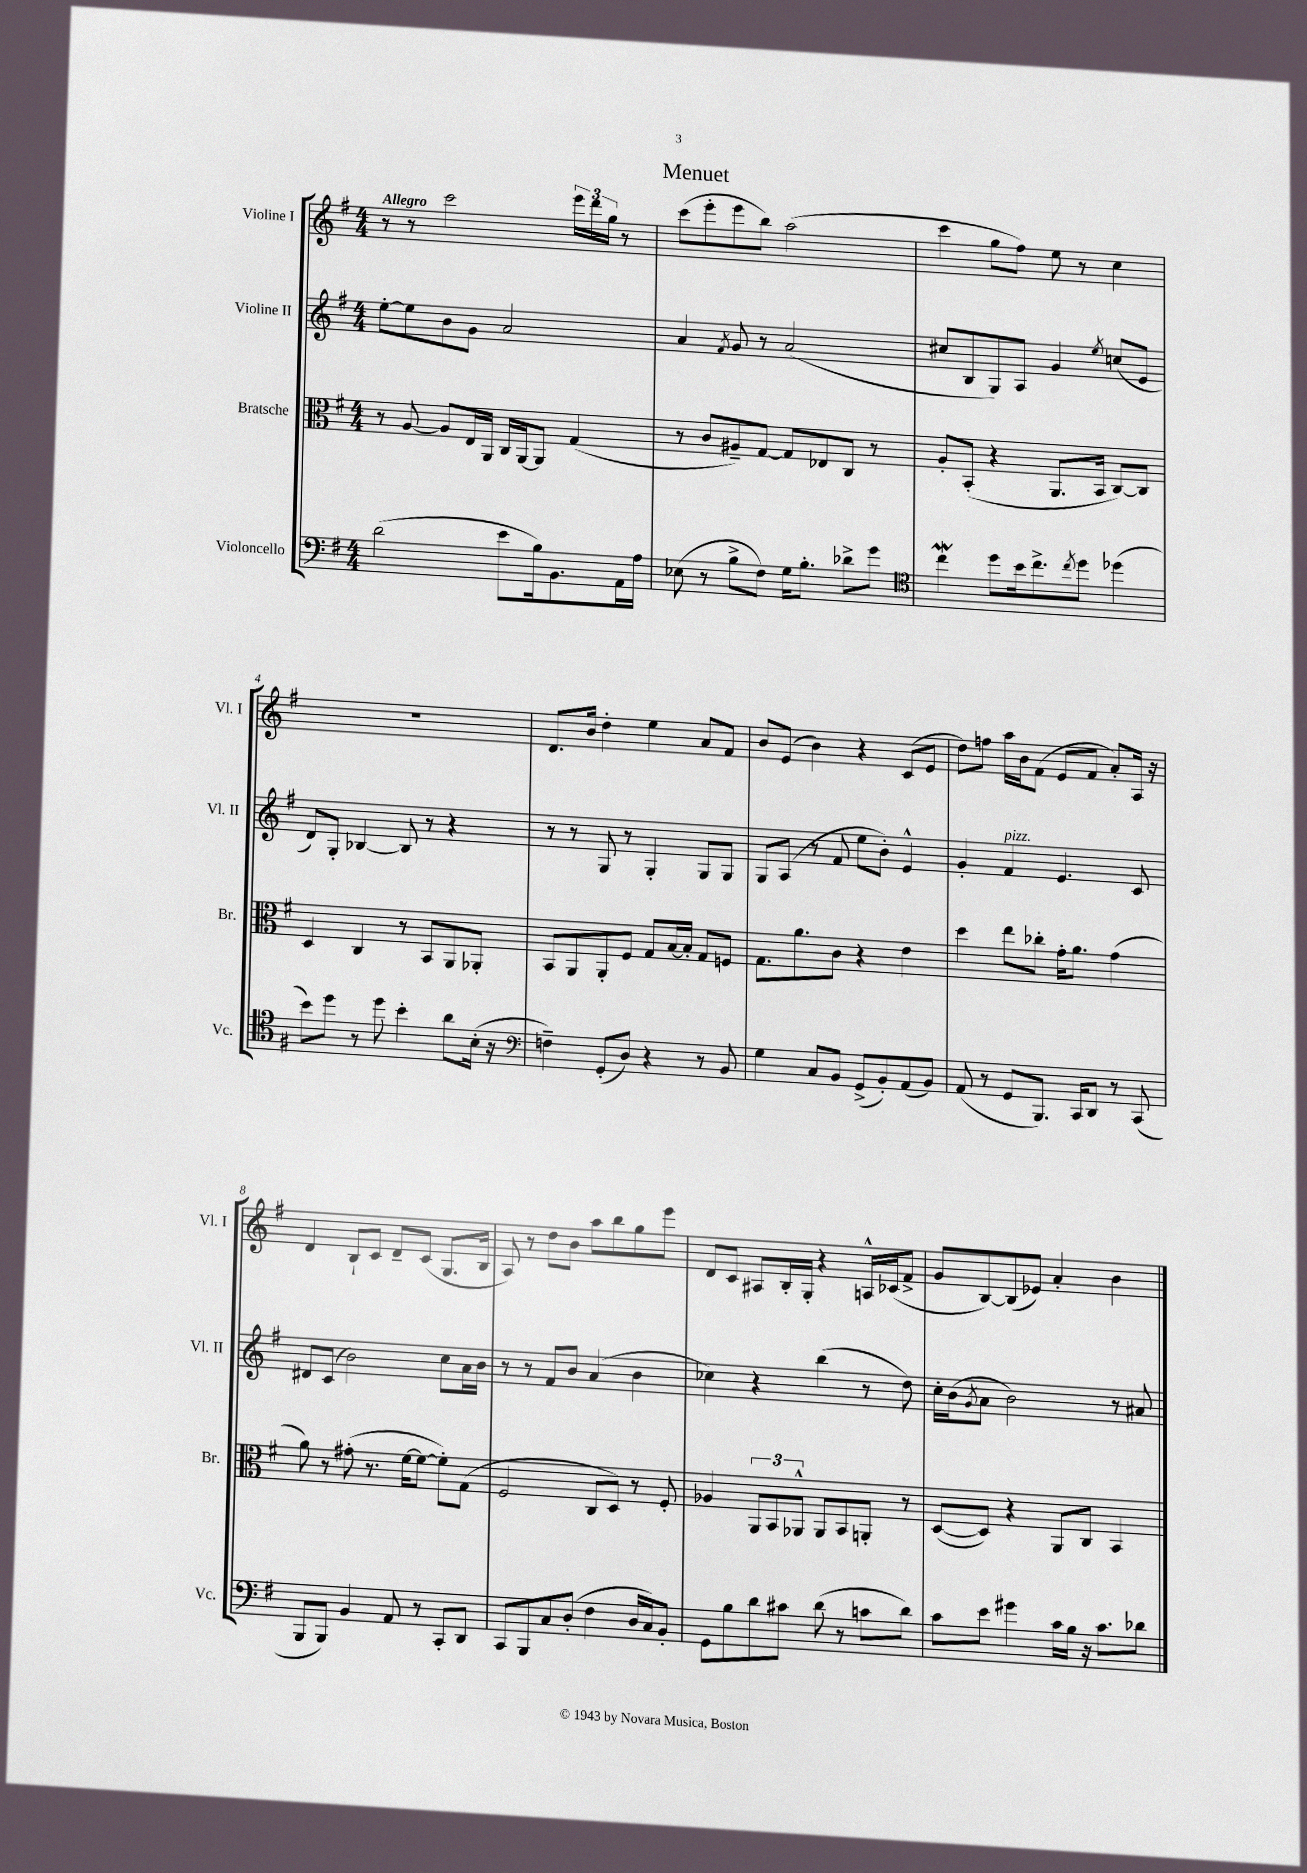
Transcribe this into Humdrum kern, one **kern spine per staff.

**kern	**kern	**kern	**kern
*part4	*part3	*part2	*part1
*staff4	*staff3	*staff2	*staff1
*I"Violoncello	*I"Bratsche	*I"Violine II	*I"Violine I
*I'Vc.	*I'Br.	*I'Vl. II	*I'Vl. I
*clefF4	*clefC3	*clefG2	*clefG2
*k[f#]	*k[f#]	*k[f#]	*k[f#]
*M4/4	*M4/4	*M4/4	*M4/4
=1	=1	=1	=1
!	!	!	!LO:TX:a:B:t=Allegro
(2d\	8r	[8ee'\L	8r
.	[8A/	8ee\]	8r
.	8A/L]	8b\	2ccc\
.	16E/L	8g\J	.
.	16AA/JJ	.	.
8e\L	16C/LL	2a/	.
.	[16AA/J	.	.
16B\k)	8AA/J]	.	.
8.BB\	.	.	.
.	(4G/	.	24eee\LL
.	.	.	24ddd\
.	.	.	24gg\JJ
16AA\L	.	.	8r
16A\JJ	.	.	.
=2	=2	=2	=2
(8E-X\	8r	4a/	(8ccc\L
8r	8c/L	.	8eee'\
.	.	8qf#/	.
8B^\L	8A#X~/)	8g/	8eee\
8F#\J)	[8G/J	8r	8bb\J)
16G\KL	8G/L]	(2a/	(2aa\
8.B'\J	.	.	.
.	8E-X/	.	.
8d-X^\L	8C/J	.	.
8g\J	8r	.	.
=3	=3	=3	=3
*clefC4	*	*	*
4ccw\	8A'/L	8cc#X/L	4ccc\
.	(8BB'/J	8B/	.
8dd\L	4r	8G/)	8gg\L
16b\k	.	8A/J	8ff#\J)
8.cc^\	.	.	.
.	8.AA/L	4g/	8ee\
8qcc/	.	.	.
8dd\J	.	.	8r
.	16BB/Jk	.	.
.	.	8qee/	.
(4dd-X\	[8C/L)	(8ccn/L	4cc\
.	8C/J]	8e/J	.
!!LO:LB:g=z
=4	=4	=4	=4
8b\L)	4D/	8d/L)	1r
8dd\J	.	8G'/J	.
8r	4C/	[4B-X/	.
8dd\	.	.	.
4b'\	8r	8B-/]	.
.	8BB/L	8r	.
8a\L	8AA/	4r	.
(16B'\Jk	8AA-X'/J	.	.
16r	.	.	.
=5	=5	=5	=5
*clefF4	*	*	*
4Fn~\)	8BB/L	8r	8.d/L
.	8AA/	8r	.
.	.	.	16b/Jk
(8GG'/L	8AA'/	8G/	4dd'\
8D/J)	8F#/J	8r	.
4r	8G/L	4G'/	4ee\
.	[16B/L	.	.
.	16B'/JJ]	.	.
8r	8G/L	8G/L	8a/L
8BB/	8Fn/J	8G/J	8f#/J
=6	=6	=6	=6
4G\	8.G\L	8G/L	8b/L
.	.	(8A/J	(8e/J
.	8.a\	.	.
8C/L	.	8r	4b\)
8BB/J	8c\J	8f#/	.
(8GG^/L	4r	8ee\L	4r
8BB'/)	.	8b'\J)	.
(8AA/	4e\	4e^^/	(8c/L
8BB/J)	.	.	8e/J
=7	=7	=7	=7
(8AA/	4dd\	4g'/	8dd\L)
8r	.	.	8ffn\J
!	!	!LO:TX:a:i:t=pizz.	!
8GG/L	8ee\L	4f#/	16aa\LL
.	.	.	16b\J
8.BBB/J)	8cc-X'\J	.	(8f#\J
.	16g'\KL	4.e/	8e/L
16CC/KL	8.a\J	.	.
8DD/J	.	.	8f#/J
8r	(4g\	.	8a'/L)
(8CC/	.	8c/	16A/Jk
.	.	.	16r
!!LO:LB:g=z
=8	=8	=8	=8
8BBB/L	8a\)	8d#X/L	4d/
8BBB/J)	8r	(8c/J	.
4BB/	(8g#X'\	2b\)	8B`/L
.	8.r	.	8c/J
8AA/	.	.	8d~/L
.	[16f#\KL	.	.
8r	8f#\J_	.	(8c/J
8CC'/L	8f#'\L])	8cc\L	8.G/L
8DD/J	(8G\J	16a\L	.
.	.	16b\JJ	16B/Jk
=9	=9	=9	=9
8CC/L	2F#/	8r	8A/)
8BBB/	.	8r	8r
8C/	.	8f#/L	8dd\L
(8D'/J	.	8b/J	8b\J
4F#\	8C/L	(4a/	8aa\L
.	8D/J)	.	8bb\
16D/LL	8r	4b\	8gg\
16C/J)	.	.	.
8BB'/J	8F#'/	.	8eee\J
=10	=10	=10	=10
8GG\L	4A-X/	4cc-X\)	8d/L
8B\	.	.	8c/J
8d\	12AA/L	4r	8A#X/L
.	12BB/	.	.
8c#X\J	.	.	16B'/L
.	12AA-X^^/J	.	.
.	.	.	16G'/JJ
(8d\	8AA-/L	(4bb\	4r
8r	8BB/	.	.
8cn\L	8AAn'/J	8r	16An^^/LL
.	.	.	(16c-X/J
8d\J)	8r	8dd\)	8f#^/J
=11	=11	=11	=11
8c\L	([8D/L	16cc'\LL	8g/L
.	.	(16b\J	.
.	.	8qg/	.
8e\J	8D/J])	8a\J	[8B/)
4g#X\	4r	2b\)	(8B/]
.	.	.	8e-X/J)
16c\LL	8AA/L	.	4a'/
16B\JJ	.	.	.
16r	8C/J	.	.
8.c\L	.	.	.
.	4BB/	8r	4b\
8d-X\J	.	8a#X/	.
==	==	==	==
*-	*-	*-	*-
